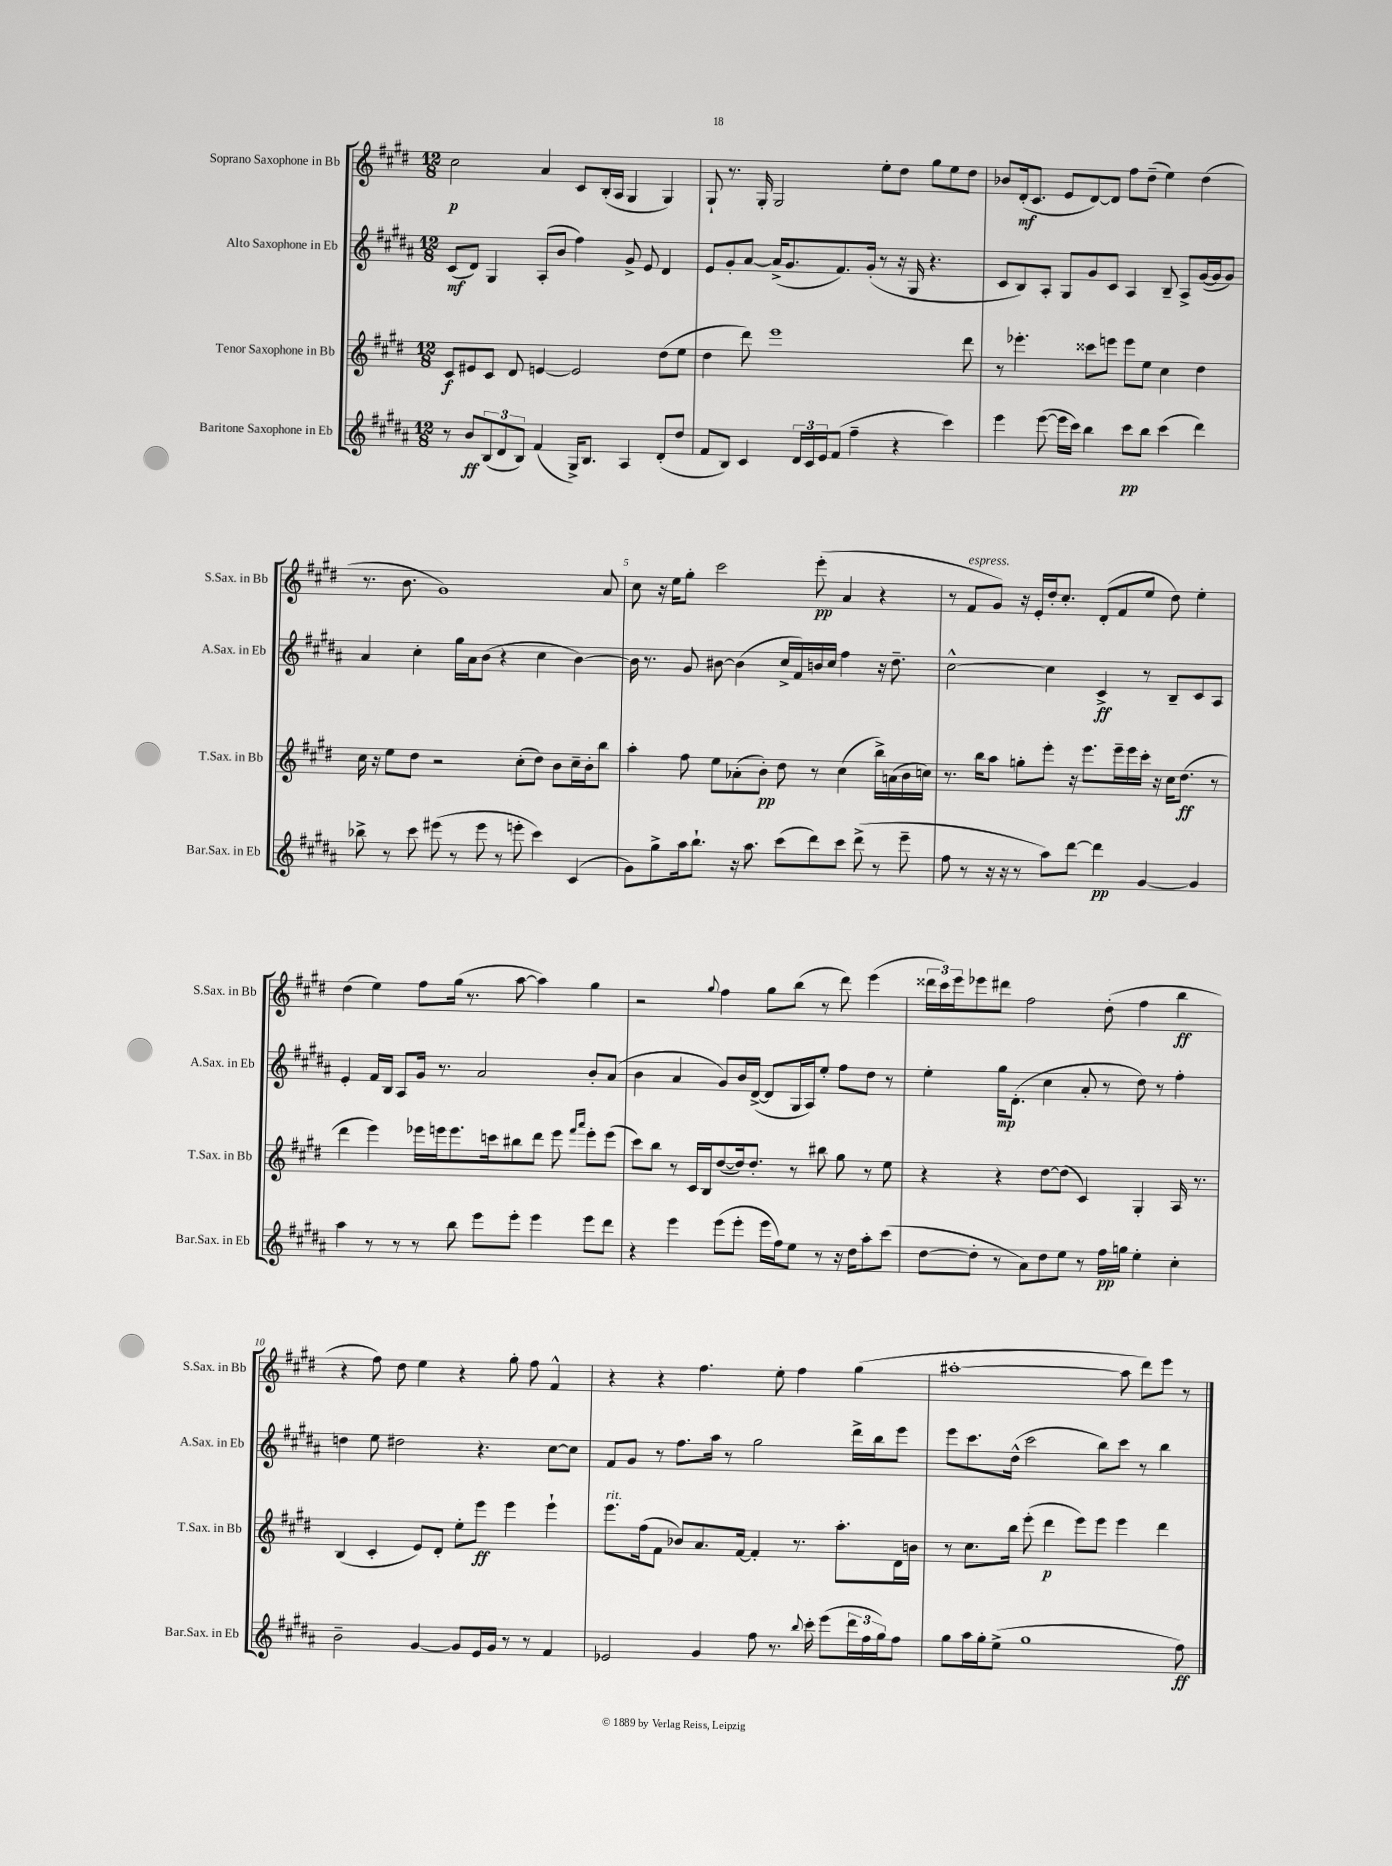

**kern	**dynam	**kern	**dynam	**kern	**dynam	**kern	**dynam
*part4	*part4	*part3	*part3	*part2	*part2	*part1	*part1
*staff4	*staff4	*staff3	*staff3	*staff2	*staff2	*staff1	*staff1
*I"Baritone Saxophone in Eb	*	*I"Tenor Saxophone in Bb	*	*I"Alto Saxophone in Eb	*	*I"Soprano Saxophone in Bb	*
*I'Bar.Sax. in Eb	*	*I'T.Sax. in Bb	*	*I'A.Sax. in Eb	*	*I'S.Sax. in Bb	*
*clefG2	*	*clefG2	*	*clefG2	*	*clefG2	*
*k[f#c#g#d#a#]	*	*k[f#c#g#d#]	*	*k[f#c#g#d#a#]	*	*k[f#c#g#d#]	*
*M12/8	*	*M12/8	*	*M12/8	*	*M12/8	*
=1	=1	=1	=1	=1	=1	=1	=1
8r	.	8c#/L	f	(8c#/L	mf	2cc#\	p
8b/L	ff	8e#X/	.	8d#/J)	.	.	.
(12B/	.	8c#/J	.	4G#/	.	.	.
12d#/	.	.	.	.	.	.	.
.	.	8d#/	.	.	.	.	.
12B/J)	.	.	.	.	.	.	.
(4f#/	.	[4en/	.	(8A#'/L	.	4a/	.
.	.	.	.	8b/J	.	.	.
16G#^/KL)	.	2e/]	.	4ff#\)	.	8c#/L	.
8.B/J	.	.	.	.	.	.	.
.	.	.	.	.	.	(16B'/L	.
.	.	.	.	.	.	16A/JJ	.
4A#/	.	.	.	8g#^/	.	4G#/	.
.	.	.	.	8e/	.	.	.
(8d#'/L	.	(8dd#\L	.	4d#/	.	4G#/)	.
8dd#/J	.	8ee\J	.	.	.	.	.
=2	=2	=2	=2	=2	=2	=2	=2
8f#/L	.	4dd#\	.	8e/L	.	8G#`/	.
8B/J)	.	.	.	8g#'/	.	8.r	.
4c#/	.	8ddd#\)	.	[8a#/J	.	.	.
.	.	.	.	.	.	16G#'/	.
.	.	1eee	.	(16a#^/KL]	.	2G#/	.
.	.	.	.	8.g#/	.	.	.
24d#/LL	.	.	.	.	.	.	.
24c#/	.	.	.	.	.	.	.
24e/J	.	.	.	.	.	.	.
(8f#/J	.	.	.	8.f#/)	.	.	.
4ff#~\	.	.	.	.	.	.	.
.	.	.	.	(16g#'/Jk	.	.	.
.	.	.	.	8r	.	8ee'\L	.
4r	.	.	.	16r	.	8dd#\J	.
.	.	.	.	16G#/	.	.	.
.	.	.	.	4.r	.	8gg#\L	.
4ccc#\)	.	.	.	.	.	8ee\	.
.	.	8ddd#\	.	.	.	8dd#\J	.
=3	=3	=3	=3	=3	=3	=3	=3
4eee\	.	8r	.	8c#/L	.	8b-X/L	.
.	.	4.eee-X'\	.	8B/)	.	(16d#'/k	mf
.	.	.	.	.	.	8.c#/J	.
([8eee\	.	.	.	8A#'/J	.	.	.
16eee\LL]	.	.	.	8G#/L	.	8e/L	.
16ccc#\JJ)	.	.	.	.	.	.	.
4bb\	.	8ccc##X\L	.	8g#/	.	[8d#/)	.
.	.	8eeen\J	.	8c#/J	.	8d#/J]	.
8ccc#\L	pp	8eee\L	.	4A#/	.	8ff#\L	.
8bb\J	.	8ee\J	.	.	.	(8dd#~\J	.
(4ccc#\	.	4cc#\	.	8B~/	.	4ee\)	.
.	.	.	.	8A#^/L	.	.	.
4ddd#\)	.	4dd#\	.	([16g#/L	.	(4dd#\	.
.	.	.	.	16g#/J]	.	.	.
.	.	.	.	8g#/J)	.	.	.
!!LO:LB:g=z
=4	=4	=4	=4	=4	=4	=4	=4
8bb-X^\	.	16cc#\	.	4a#/	.	8.r	.
.	.	16r	.	.	.	.	.
8r	.	8ee\L	.	.	.	.	.
.	.	.	.	.	.	8.b\	.
8ccc#\	.	8dd#\J	.	4cc#'\	.	.	.
(8eee#X\	.	2r	.	.	.	1g#)	.
8r	.	.	.	16gg#\LL	.	.	.
.	.	.	.	16a#\J	.	.	.
8eee#\	.	.	.	(8b\J	.	.	.
8r	.	.	.	4r	.	.	.
8eeen'\	.	(8cc#'\L	.	.	.	.	.
4ccc#\)	.	8dd#\J)	.	4cc#\	.	.	.
.	.	8b\L	.	.	.	.	.
(4c#/	.	16cc#~\L	.	[4b\)	.	.	.
.	.	16b'\J	.	.	.	.	.
.	.	8bb\J	.	.	.	8a/	.
=5	=5	=5	=5	=5	=5	=5	=5
8g#\L)	.	4aa'\	.	16b\]	.	8cc#\	.
.	.	.	.	8.r	.	.	.
8gg#^\	.	.	.	.	.	16r	.
.	.	.	.	.	.	16ee\KL	.
16aa#\k	.	8ff#\	.	8g#/	.	8gg#'\J	.
8.bb`\J	.	.	.	.	.	.	.
.	.	8ee\L	.	[8b#X\	.	2ccc#\	.
16r	.	(8a-X'\	.	(4b#\]	.	.	.
8.aa#\	.	.	.	.	.	.	.
.	.	8b'\J)	pp	.	.	.	.
(8ccc#\L	.	8dd#\	.	16cc#^/LL	.	.	.
.	.	.	.	16f#/)	.	.	.
8ddd#\)	.	8r	.	16bn/	.	(8eee'\	pp
.	.	.	.	16cc#/JJ	.	.	.
8ccc#\J	.	(4cc#\	.	4ff#\	.	4a/	.
(8ddd#^\	.	.	.	.	.	.	.
8r	.	16bb^\LL)	.	16r	.	4r	.
.	.	(16an\	.	8.dd#~\	.	.	.
8eee~\	.	16b\	.	.	.	.	.
.	.	16ccn\JJ)	.	.	.	.	.
=6	=6	=6	=6	=6	=6	=6	=6
8ff#\	.	8.r	.	[2cc#^^\	.	8r	.
!	!	!	!	!	!	!LO:TX:a:i:t=espress.	!
8r	.	.	.	.	.	8f#/L	.
.	.	16bb\KL	.	.	.	.	.
16r	.	8aa\J	.	.	.	8g#/J)	.
16r	.	.	.	.	.	.	.
8r	.	8ggn'\L	.	.	.	16r	.
.	.	.	.	.	.	16e'/LL	.
8aa#\L)	.	8eee'\J	.	4cc#\]	.	16dd#'/J	.
.	.	.	.	.	.	8.cc#'/J	.
[8ddd#\J	.	16r	.	.	.	.	.
.	.	8.eee\L	.	.	.	.	.
4ddd#\]	pp	.	.	4c#^/	ff	(8d#'/L	.
.	.	16eee~\L	.	.	.	8f#/	.
.	.	16eee\	.	.	.	.	.
[4g#/	.	16ccc#'\JJ	.	8r	.	8ee/J	.
.	.	16r	.	.	.	.	.
.	.	16cc#\KL	.	8B~/L	.	8dd#\)	.
.	.	(8.dd#\J	ff	.	.	.	.
4g#/]	.	.	.	8c#/	.	4ee'\	.
.	.	8r	.	8A#/J	.	.	.
!!LO:LB:g=z
=7	=7	=7	=7	=7	=7	=7	=7
4aa#\	.	4ddd#\	.	4e'/	.	(4dd#\	.
8r	.	4eee\)	.	16f#/LL	.	4ee\)	.
.	.	.	.	16B/JJ	.	.	.
8r	.	.	.	8A#/L	.	.	.
8r	.	16eee-X\LL	.	16g#/Jk	.	8ff#\L	.
.	.	16eeen\J	.	8.r	.	.	.
8bb\	.	8.eee\	.	.	.	(16gg#\Jk	.
.	.	.	.	.	.	8.r	.
8eee\L	.	.	.	2a#/	.	.	.
.	.	16cccn\k	.	.	.	.	.
8eee'\J	.	8bb#X\	.	.	.	[8aa\	.
4eee\	.	8ddd#\J	.	.	.	4aa\])	.
.	.	8eee\	.	.	.	.	.
.	.	16qqfff#/LL	.	.	.	.	.
.	.	16qqaaa/JJ	.	.	.	.	.
8eee\L	.	8eee'\L	.	8b'/L	.	4gg#\	.
8ddd#\J	.	(8eee\J	.	(8a#/J	.	.	.
=8	=8	=8	=8	=8	=8	=8	=8
4r	.	8ccc#\L)	.	4b\	.	2r	.
.	.	8bb\J	.	.	.	.	.
4eee\	.	8r	.	4a#/	.	.	.
.	.	16c#/LL	.	.	.	.	.
.	.	16B/J	.	.	.	.	.
.	.	.	.	.	.	8qqgg#/	.
(8eee\L	.	([8dd#/	.	8g#/L)	.	4ff#\	.
8eee'\J	.	16dd#/k])	.	16b/L	.	.	.
.	.	8.dd#'/J	.	([16d#^/JJ	.	.	.
16eee\LL	.	.	.	8d#/L]	.	8gg#\L	.
16ff#\J)	.	.	.	.	.	.	.
8ee\J	.	8r	.	16G#/L	.	(8bb\J	.
.	.	.	.	16A#/J)	.	.	.
8r	.	8bb#X\	.	8ee'/J	.	8r	.
16r	.	8gg#\	.	8ff#\L	.	8ddd#\)	.
16dd#\KL	.	.	.	.	.	.	.
8aa#'\	.	8r	.	8dd#\J	.	(4eee\	.
(8ccc#\J	.	8ee\	.	8r	.	.	.
=9	=9	=9	=9	=9	=9	=9	=9
[8dd#\L	.	4r	.	4ee'\	.	24ddd##X\LL	.
.	.	.	.	.	.	24ccc#\)	.
.	.	.	.	.	.	24eee\J	.
8dd#'\J]	.	.	.	.	.	8eee-X\	.
8r	.	4r	.	16gg#\KL	mp	8ddd#X\J	.
.	.	.	.	(8.d#'\J	.	.	.
8a#\L)	.	.	.	.	.	2ff#\	.
8dd#\	.	[8dd#\L	.	4cc#\	.	.	.
8ee\J	.	(8dd#\J]	.	.	.	.	.
8r	.	4c#/)	.	8a#'/	.	.	.
16ff#\LL	pp	.	.	8r	.	(8dd#'\	.
16ggn\JJ	.	.	.	.	.	.	.
4ee'\	.	4G#'/	.	8dd#\)	.	4ff#\	.
.	.	.	.	8r	.	.	.
4cc#'\	.	16A/	.	4ff#'\	.	4bb\	ff
.	.	8.r	.	.	.	.	.
!!LO:LB:g=z
=10	=10	=10	=10	=10	=10	=10	=10
2b~\	.	(4B/	.	4ddn\	.	4r	.
.	.	4c#'/	.	8ee\	.	8ff#\)	.
.	.	.	.	2dd#X\	.	8dd#\	.
[4g#/	.	8e/L)	.	.	.	4ee\	.
.	.	8d#'/J	.	.	.	.	.
8g#/L]	.	8ee'\L	.	.	.	4r	.
16e/L	.	8eee\J	ff	4.r	.	.	.
16g#/JJ	.	.	.	.	.	.	.
8r	.	4eee\	.	.	.	8gg#'\	.
8r	.	.	.	.	.	8ff#\	.
4f#/	.	4eee`\	.	[8cc#\L	.	4f#^^/	.
.	.	.	.	8cc#\J]	.	.	.
=11	=11	=11	=11	=11	=11	=11	=11
!	!	!LO:TX:a:i:t=rit.	!	!	!	!	!
2e-X/	.	8.eee\L	.	8f#/L	.	4r	.
.	.	.	.	8g#/J	.	.	.
.	.	(16ff#\k	.	.	.	.	.
.	.	8f#\J	.	8r	.	4r	.
.	.	8b-X/L)	.	8.ff#\L	.	.	.
4g#/	.	8.a/	.	.	.	4.ff#\	.
.	.	.	.	16aa#\Jk	.	.	.
.	.	.	.	8r	.	.	.
.	.	[16f#/Jk	.	.	.	.	.
8ff#\	.	4f#'/]	.	2gg#\	.	.	.
8.r	.	.	.	.	.	8ee'\	.
.	.	8.r	.	.	.	4ff#\	.
8qqbb/	.	.	.	.	.	.	.
16ccc#'\	.	.	.	.	.	.	.
(8eee\L	.	.	.	.	.	.	.
.	.	8.aa'\L	.	.	.	.	.
24ddd#\L	.	.	.	16ddd#^\LL	.	(4gg#\	.
24ff#\	.	.	.	.	.	.	.
.	.	.	.	16bb\J	.	.	.
24gg#\J)	.	.	.	.	.	.	.
8ff#\J	.	16d#\L	.	8eee\J	.	.	.
.	.	16bn\JJ	.	.	.	.	.
=12	=12	=12	=12	=12	=12	=12	=12
8gg#\L	.	8r	.	8eee\L	.	[1aa#X'	.
16aa#\L	.	8.cc#\L	.	8.ccc#\	.	.	.
16gg#'\J	.	.	.	.	.	.	.
(8ee^\J	.	.	.	.	.	.	.
.	.	16bb\Jk	.	(16dd#^^\Jk	.	.	.
1gg#	.	(8eee'\	.	2ccc#\	.	.	.
.	.	4ddd#\	p	.	.	.	.
.	.	8eee\L)	.	.	.	.	.
.	.	8eee\J	.	8bb\L)	.	.	.
.	.	4eee\	.	8ccc#\J	.	8aa#\]	.
.	.	.	.	8r	.	8ddd#\L)	.
.	.	4ddd#\	.	4bb\	.	8eee\J	.
8ff#\)	ff	.	.	.	.	8r	.
==	==	==	==	==	==	==	==
*-	*-	*-	*-	*-	*-	*-	*-
